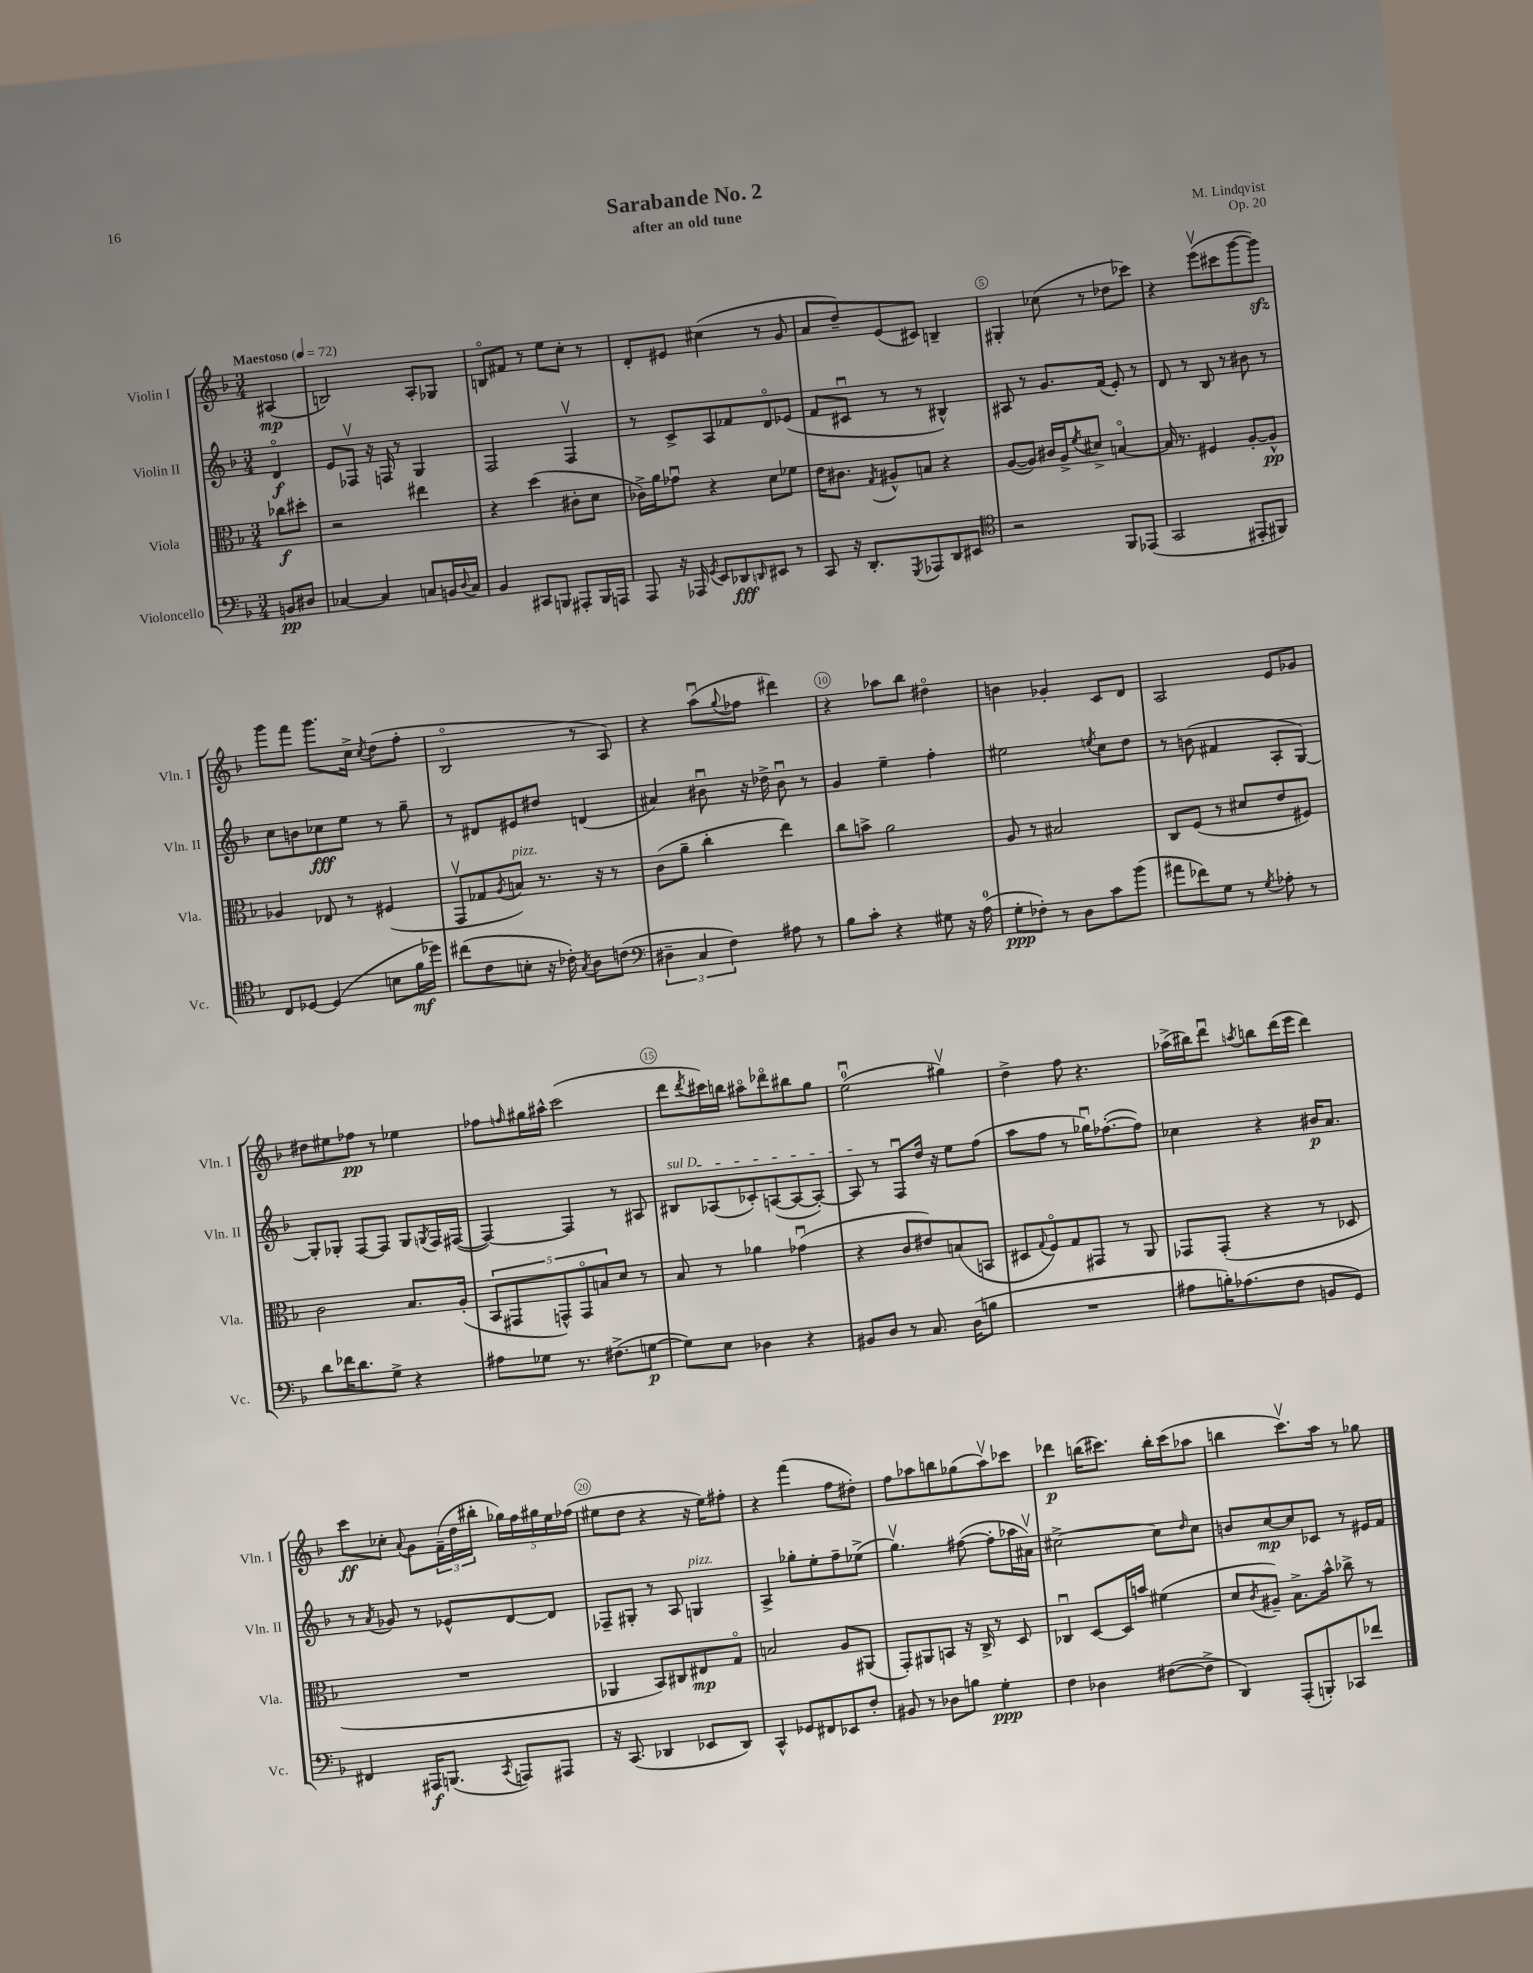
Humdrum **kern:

**kern	**kern	**kern	**kern
*staff4	*staff3	*staff2	*staff1
*clefF4	*clefC3	*clefG2	*clefG2
*k[b-]	*k[b-]	*k[b-]	*k[b-]
*M3/4	*M3/4	*M3/4	*M3/4
*MM72	*MM72	*MM72	*MM72
8BB/L	8cc-\L	4do/	(4A#/
8D#/J	8dd#'\J	.	.
=	=	=	=
[4C-/	2r	8e/L	2B/)
.	.	8F-v/J	.
4C-/]	.	16r	.
.	.	16F/	.
.	.	8r	.
8C/L	4ee#\	4G/	8A'/L
16BB/L	.	.	8G-/J
8qqD/	.	.	.
16C/JJ	.	.	.
=	=	=	=
4BB-/	4r	2F/	8Bo/L
.	.	.	8f#/J
8CC#/L	(4dd\	.	8r
8BBB/J	.	.	8ee\L
8AAA#'/L	8c#'\L	4Fv/	8cc'\J
16BBB/L	8d\J	.	8r
16AAA/JJ	.	.	.
=	=	=	=
8AAA/	16c-^\LL)	8r	8d'/L
.	16a\J	.	.
16r	8g-u\J	8c^/L	8e#/J
16AAA-/	.	.	.
8qGG/	.	.	.
8EE/L	4r	8A/	(4cc#\
8DD-/	.	8f-/	.
16qqDD/	.	.	.
8EE#/J	8d\L	8do/	8r
8r	8f-\J	(8e-/J	8g/
=	=	=	=
8CC/	16e\LK	8f/L	8a/L
.	8.c#\J	.	.
16r	.	8c#u/J	8dd~/)
8.DD'/L	.	.	.
.	8qG/	.	.
.	8A#^^/L	8r	(8e/
8qGGG/	.	.	.
8AAA-/	8B/J	8r	8c#/J)
8DD/	4r	4B#^^/)	4B~/
8EE#/J	.	.	.
=	=	=	=
*clefC4	*	*	*
2r	([8A/L	8A#/	4G#'/
.	8A/]J)	8r	.
.	16c#/LL	8.g/L	(8cc-\
.	16A^/J	.	.
.	8qf/	.	.
.	8d#^/J	.	8r
.	.	(16f/Jk	.
8FF/L	[4Bo/	8e'/)	8dd-\L
(8EE-/J	.	8r	8ccc-\J)
=	=	=	=
2GG/	16B/]	8d/	4r
.	8.r	.	.
.	.	8r	.
.	4F#/	8B-/	(8eeev\L
.	.	8r	8ccc#\
8EE#'/L	[8A'/L	8b#\	[8ggg\
8FF#/J)	8A^^/]J	8r	8ggg\]J)
=	=	=	=
8C/L	4A-/	8cc\L	8ggg\L
[8D-/J	.	8b\	8fff\J
(4D-/]	8E-/	8cc-\	8.ggg\L
.	8r	8ee\J	.
.	.	.	16cc^\Jk
.	.	.	8qcc/
8B\L	(4F#/	8r	(8dd\L
16f\L	.	8gg~\	8ff'\J
16dd-\JJ)	.	.	.
=	=	=	=
(8cc#\L	8GGv/L	8r	2B-o/
8c\	8G-/	8d#/L	.
.	8qA/	.	.
8B'\J	8B/J)	8e#/	.
16r	8.r	8dd#/J	.
16c-'\)	.	.	.
8qG/	.	.	.
8A\L	.	(4d/	8r
.	16r	.	.
(8c\J	8r	.	8A/)
=	=	=	=
*clefF4	*	*	*
6D#~\	(8c\L	4a#/)	4r
.	8a~\J	.	.
6C/	.	.	.
.	4cc'\	8b#u\	(8aau\L
6F\)	.	.	.
.	.	.	8qqgg/
.	.	16r	8ff-\J
.	.	16dd-^\	.
8A#\	4ee\)	8b#u\	4ddd#\)
8r	.	8r	.
=	=	=	=
8B-\L	8cc\L	4g/	4r
8c'\J	8b^\J	.	.
4r	2a\	4ee~\	8aa-\L
.	.	.	8bb-\J
8G#\	.	4ff'\	4dd#o\
16r	.	.	.
(16A\	.	.	.
=	=	=	=
8G'\L	8A/	2ee#\	4b\
8F-'\J)	8r	.	.
8r	2B#/	.	4g-'/
8D\L	.	.	.
.	.	8qee/	.
8c\	.	8cc\L	8c/L
(8b-\J	.	8dd\J	8d/J
=	=	=	=
8a#\L	8C/L	8r	2A/
8f-\)	(8F/J	(8b\	.
8G\J	8r	4f#/	.
8r	8d#/L	.	.
8qG/	.	.	.
8A-'\	8e/	8A'/L	8e/L
8r	8F#/J)	[8G/J)	8g-/J
=	=	=	=
8d\L	2c\	8G'/]L	8dd#\L
16f-\K	.	8G-'/J	8ee#\
8.d\	.	.	.
.	.	[8F/L	8ff-\J
8G^\J	.	8F/]J	8r
4r	8.B-/L	8G-/L	4ee-\
.	.	8qG/	.
.	.	16F/L	.
.	(16A'/Jk	([16F#/JJ	.
=	=	=	=
8A#\L	10BB-/L	4F#/_)	8ff-\L
.	10GG#/	.	.
.	.	.	16qqff/
8G-\J	.	.	16gg#\L
.	.	.	16aa#^^\JJ
.	10GG^^/)	.	.
8.r	.	4F#/]	(2ccc\
.	10GGo/	.	.
.	10B/	.	.
(8.F#^\L	.	.	.
.	8d/J	8r	.
[8G\J	8r	8A#/	.
=	=	=	=
8G\]L)	8B-/	8B#/L	8ddd\L
.	.	.	8qddd/
8E\J	8r	(8A-/	16ccc#\L)
.	.	.	16bb\JJ
4D-\	4a-\	8c-'/)	8aa#o\L
.	.	([8A/	8ddd-o\
4r	(4g-u\	8A/_	8bb#\
.	.	8A'/_J)	8gg\J
=	=	=	=
8BB#/L	4r	8A/]	(2eeu\
8D/J	.	8r	.
8r	8c/L	8Fu/L	.
8.C/	8e#/)	16dd/Jk	.
.	.	16r	.
.	(8B/	8ee\L	4gg#v\)
(16D\LK	.	.	.
8B\J	8BB/J	(8ff\J	.
=	=	=	=
2.r	8D#/L	8aa\L	4dd^\
.	8qqG/	.	.
.	8Fo/)	8ff\J	.
.	8G/	8r	8ff\
.	8GG#/J	16gg-u\LK)	4.r
.	.	([8.ff-'\	.
.	8r	.	.
.	8AA/	8ff-\]J)	.
=	=	=	=
8A#\L	8GG-/L	4cc-\	(16aa-^\LL
.	.	.	16bb#\J)
16B'\K)	(8GG-'/J	.	8dddu\J
(8.A-\	.	.	.
.	.	.	8qaa/
.	4r	4r	8bb\L
8F\J	.	.	(16ddd\L
.	.	.	16eee\JJ
8BB/L	8r	16b#/LK	4ddd\)
.	.	8.a/J	.
8GG/J)	8D-/	.	.
=	=	=	=
4FF#/	2.r	8r	8ccc\L
.	.	8qa/	.
.	.	8g-/	8cc-'\J
.	.	.	8qqa/
16AAA#/LK	.	8r	8g\L
(8.BBB/J	.	.	.
.	.	8e-^^/L	(24f~\L
.	.	.	24dd\
.	.	.	24bb#'\JJ
8qCC/	.	.	.
8AAA/L)	.	[8d/	20gg-\LL)
.	.	.	20ff\
.	.	.	20gg#\
8AAA#/J	.	8d/]J	.
.	.	.	20ee\
.	.	.	(20ff-\JJ
=	=	=	=
16r	4AA-/	8F-~/L	8ee#\L
(8.CC/	.	.	.
.	.	8G#'/J	8dd\J
4DD-/	8BB-/L)	8r	4r
.	8C#/	8A/	.
8EE-/L	8E#/	4G/	16r
.	.	.	16ee#\LK)
8DD-/J)	8Go/J	.	8ff#'\J
=	=	=	=
4CC^^/	2B/	4A^/	4r
8GG-/L	.	8gg-'\L	(4fff\
8FF#/	.	8ee'\	.
8EE-/	8A/L	8ff~\	8ff\L
8F'/J	(8AA#/J	(8ee-^\J	8dd#'\J)
=	=	=	=
8BB#/	8GG'/L)	4.ggv\)	8ff\L
8r	8AA#/	.	8aa-\
8D-\L	8BB/J	.	8bb\
8B\J	16r	([8ff#\	(8gg-\
.	16C^/	.	.
4G'\	8r	8ff#'\]L	8aa-v\)
.	8D/	16aa-\L	8ccc-\J
.	.	16a#v\JJ)	.
=	=	=	=
4F\	4C-u/	[2cc#^\	4ddd-\
4D-\	[8D/L	.	(16bb\LK
.	.	.	8.ccc#\J)
.	16D/]L	.	.
.	16b/JJ	.	.
([8F#\L	(4f#\	8cc#\]L	16bb'\LL
.	.	.	(16ccc#\J
.	.	16qqdd/	.
8F#^\]J	.	8cc#\J	8aa-\J
=	=	=	=
4DD/)	8d/L	8b/L	4bb\
.	8qc/	.	.
.	8A#~/J)	[8cc/	.
(8AAA'/L	8.B-^\L	8cc/]	8.cccv\L)
8BBB'/)	.	8c-/J	.
.	16b-^^\Jk	.	16aa\Jk
8CC-/	8cc-^\	8r	8r
8f-/J	8r	16e#/LL	8gg-\
.	.	16f/JJ	.
==	==	==	==
*-	*-	*-	*-
